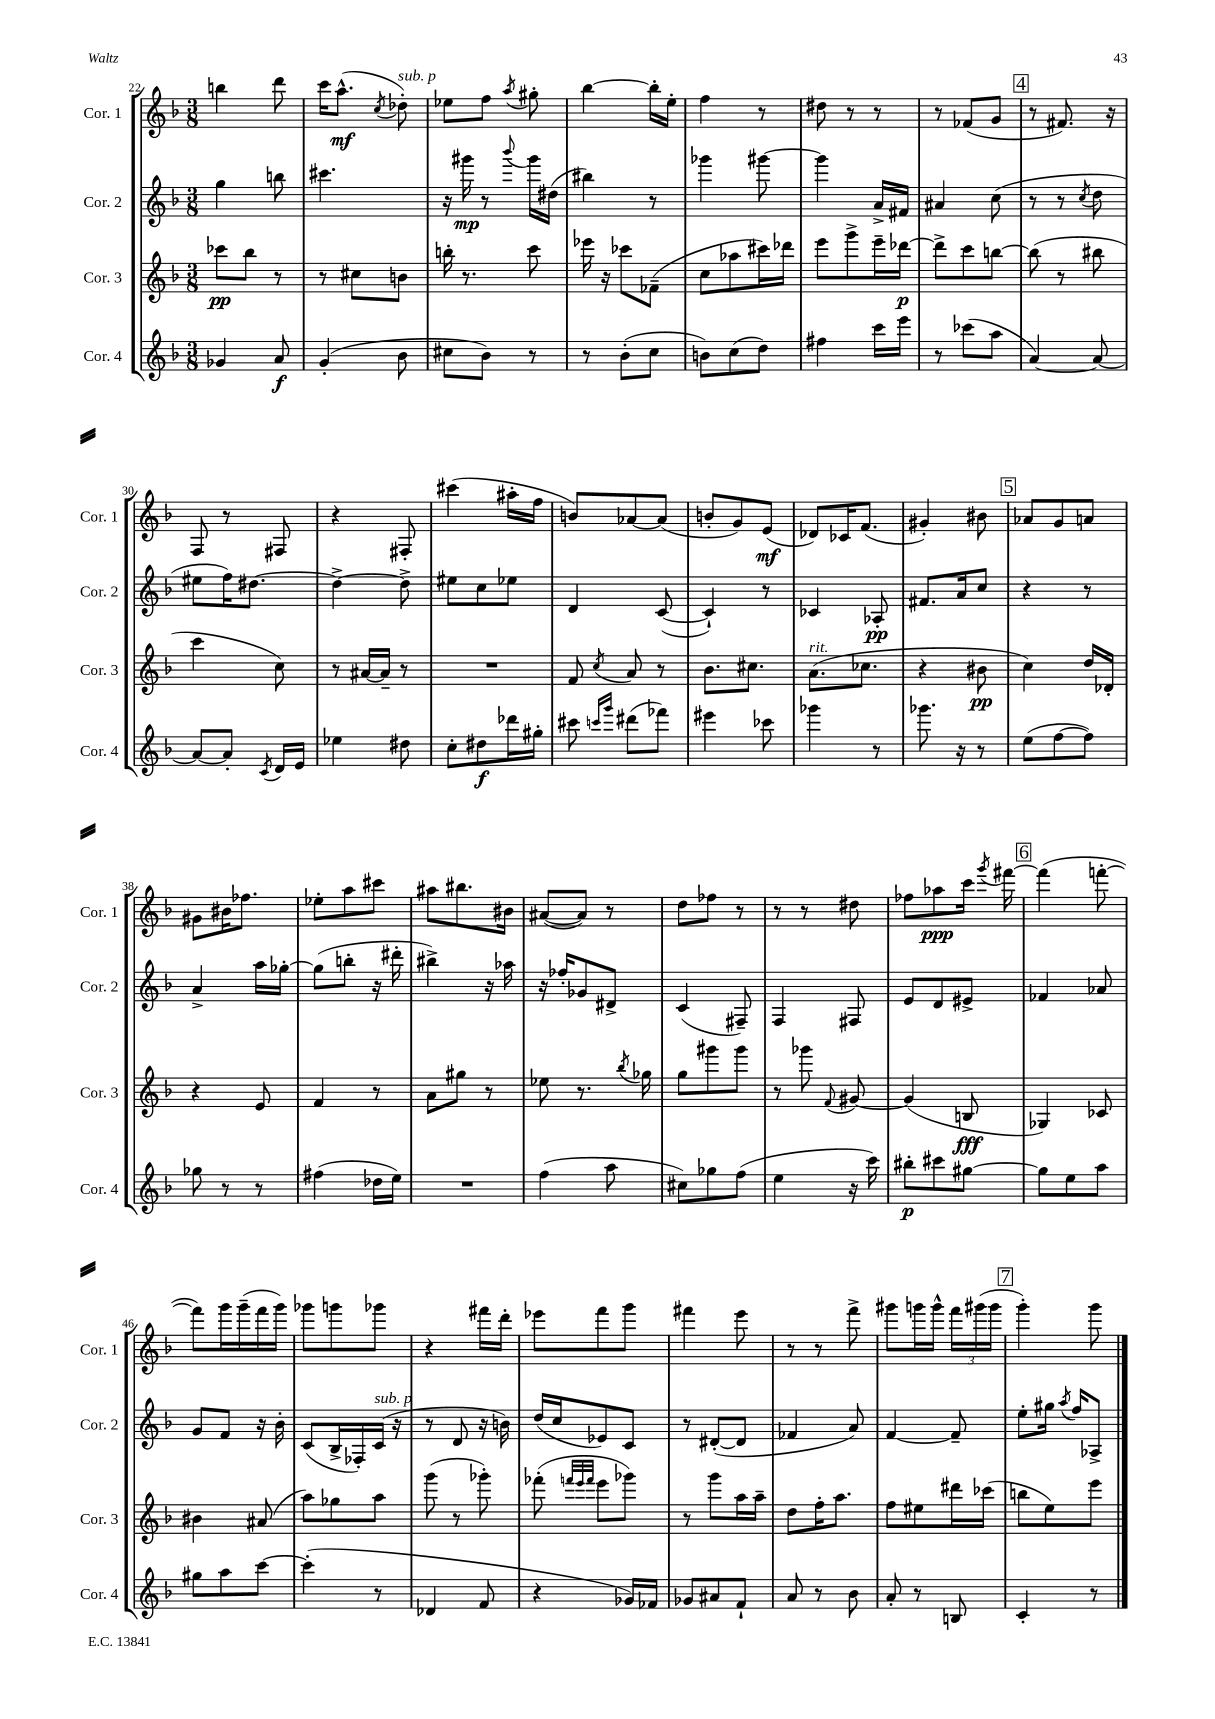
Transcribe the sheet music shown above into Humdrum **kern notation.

**kern	**kern	**kern	**kern
*staff4	*staff3	*staff2	*staff1
*clefG2	*clefG2	*clefG2	*clefG2
*k[b-]	*k[b-]	*k[b-]	*k[b-]
*M3/8	*M3/8	*M3/8	*M3/8
4g-	8ccc-	4gg	4bb
.	8bb-	.	.
8a	8r	8bb	8ddd
=	=	=	=
(4g'	8r	4.ccc#	16ccc
.	.	.	(8.aa^^
.	8cc#	.	.
.	.	.	8qcc
8b-	8b	.	8dd-')
=	=	=	=
8cc#	16bb'	16r	8ee-
.	8.r	16ggg#	.
8b-)	.	8r	8ff
.	.	8qqbbb-	8qaa
8r	8ccc	16ggg#	8gg#'
.	.	(16dd#	.
=	=	=	=
8r	16eee-	4bb#)	[4bb-
.	16r	.	.
(8b-'	8ccc-	.	.
8cc	(8f-~	8r	16bb-']
.	.	.	16ee'
=	=	=	=
8b)	8cc	4ggg-	4ff
(8cc	8aa-	.	.
8dd)	16ccc#)	[8ggg#	8r
.	16ddd-	.	.
=	=	=	=
4ff#	8eee	4ggg#]	8dd#
.	8ggg^	.	8r
16ccc	16eee~	16a^	8r
16eee	[16ddd-	16f#	.
=	=	=	=
8r	8ddd-^]	4a#	8r
(8ccc-	8ccc	.	(8f-
8aa	[8bb	(8cc	8g
=	=	=	=
[4a)	(8bb]	8r	8r
.	8r	8r	8.f#)
.	.	8qcc	.
8a_	8bb#	8dd	.
.	.	.	16r
=	=	=	=
8a_	4ccc	8ee#	8F
8a']	.	16ff)	8r
.	.	[8.dd#	.
8qc	.	.	.
16d	8cc)	.	8F#
16e	.	.	.
=	=	=	=
4ee-	8r	4dd#^_	4r
.	[16a#	.	.
.	16a#~]	.	.
8dd#	8r	8dd#^]	8F#'
=	=	=	=
8cc'	4.r	8ee#	(4ccc#
8dd#	.	8cc	.
16ddd-	.	8ee-	16aa#'
16gg#'	.	.	16ff
=	=	=	=
8ccc#	8f	4d	8b)
16qqccc	.	.	.
16qqggg	8qcc	.	.
(8ddd#	8a	.	[8a-
8fff-)	8r	([8c	(8a-]
=	=	=	=
4eee#	8.b-	4c`])	8b'
.	.	.	8g)
.	8.cc#	.	.
8ccc-	.	8r	(8e
=	=	=	=
4ggg-	(8.a	4c-	8d-)
.	.	.	16c-
.	8.cc-	.	(8.f
8r	.	8A-'	.
=	=	=	=
8.ggg-	4r	8.f#	4g#')
16r	.	16a	.
8r	8b#	8cc	8b#
=	=	=	=
(8ee	4cc)	4r	8a-
[8ff	.	.	8g
8ff])	16dd	8r	8a
.	16d-'	.	.
=	=	=	=
8gg-	4r	4a^	8g#
8r	.	.	16b#
.	.	.	8.ff-
8r	8e	16aa	.
.	.	[16gg-'	.
=	=	=	=
(4ff#	4f	(8gg-]	8ee-'
.	.	8bb'	8aa
16dd-	8r	16r	8ccc#
16ee)	.	16ddd#'	.
=	=	=	=
4.r	8a	4bb#^)	8aa#
.	8gg#	.	8.bb#
.	8r	16r	.
.	.	16aa-	16b#
=	=	=	=
(4ff	8ee-	16r	([8a#
.	.	16ff-'	.
.	8.r	8g-	8a#])
8aa	.	8d#^	8r
.	8qbb-	.	.
.	16gg-	.	.
=	=	=	=
8cc#)	8gg	(4c	8dd
8gg-	8ggg#	.	8ff-
(8ff	8ggg#	8F#~)	8r
=	=	=	=
4ee	8r	4F	8r
.	8ggg-	.	8r
.	8qqf	.	.
16r	[8g#	8F#	8dd#
16ccc)	.	.	.
=	=	=	=
8bb#'	(4g#]	8e	8ff-
8ccc#	.	8d	8aa-
[8gg#	8B	8e#^	16ccc
.	.	.	8qggg
.	.	.	[16fff#
=	=	=	=
8gg#]	4G-)	4f-	(4fff#]
8ee	.	.	.
8aa	8c-	8a-	[8fff'
=	=	=	=
8gg#	4b#	8g	8fff])
8aa	.	8f	16ggg
.	.	.	(16ggg~
[8ccc	(8a#	16r	16fff
.	.	16b-'	16ggg)
=	=	=	=
(4ccc']	8aa)	(8c	8ggg-
.	8gg-	16B-^	8ggg
.	.	16F-')	.
8r	8aa	(16c	8ggg-
.	.	16r	.
=	=	=	=
4d-	(8ggg	8r	4r
.	8r	8d	.
8f	8ggg-')	16r	16fff#
.	.	16b)	16ddd'
=	=	=	=
4r	(8fff-'	(16dd	8eee-
.	.	16cc	.
.	32qqfff	.	.
.	32qqeee	.	.
.	32qqfff	.	.
.	8eee	8e-)	8fff
16g-)	8ggg-)	8c	8ggg
16f-	.	.	.
=	=	=	=
8g-	8r	8r	4fff#
8a#	8ggg	([8d#'	.
8f`	16aa	8d#]	8eee
.	16aa~	.	.
=	=	=	=
8a	8dd	4f-	8r
8r	16ff'	.	8r
.	8.aa	.	.
8b-	.	8a)	8fff^
=	=	=	=
8a'	8ff	[4f	8ggg#
8r	8ee#	.	16ggg
.	.	.	16ggg^^
8B	16ddd#	8f~]	24fff
.	.	.	(24ggg#
.	(16ccc-	.	.
.	.	.	24ggg#
=	=	=	=
4c'	8bb	8ee'	4ggg')
.	8ee)	16gg#	.
.	.	8qaa	.
.	.	16ff	.
8r	8eee	8A-^	8ggg
==	==	==	==
*-	*-	*-	*-
